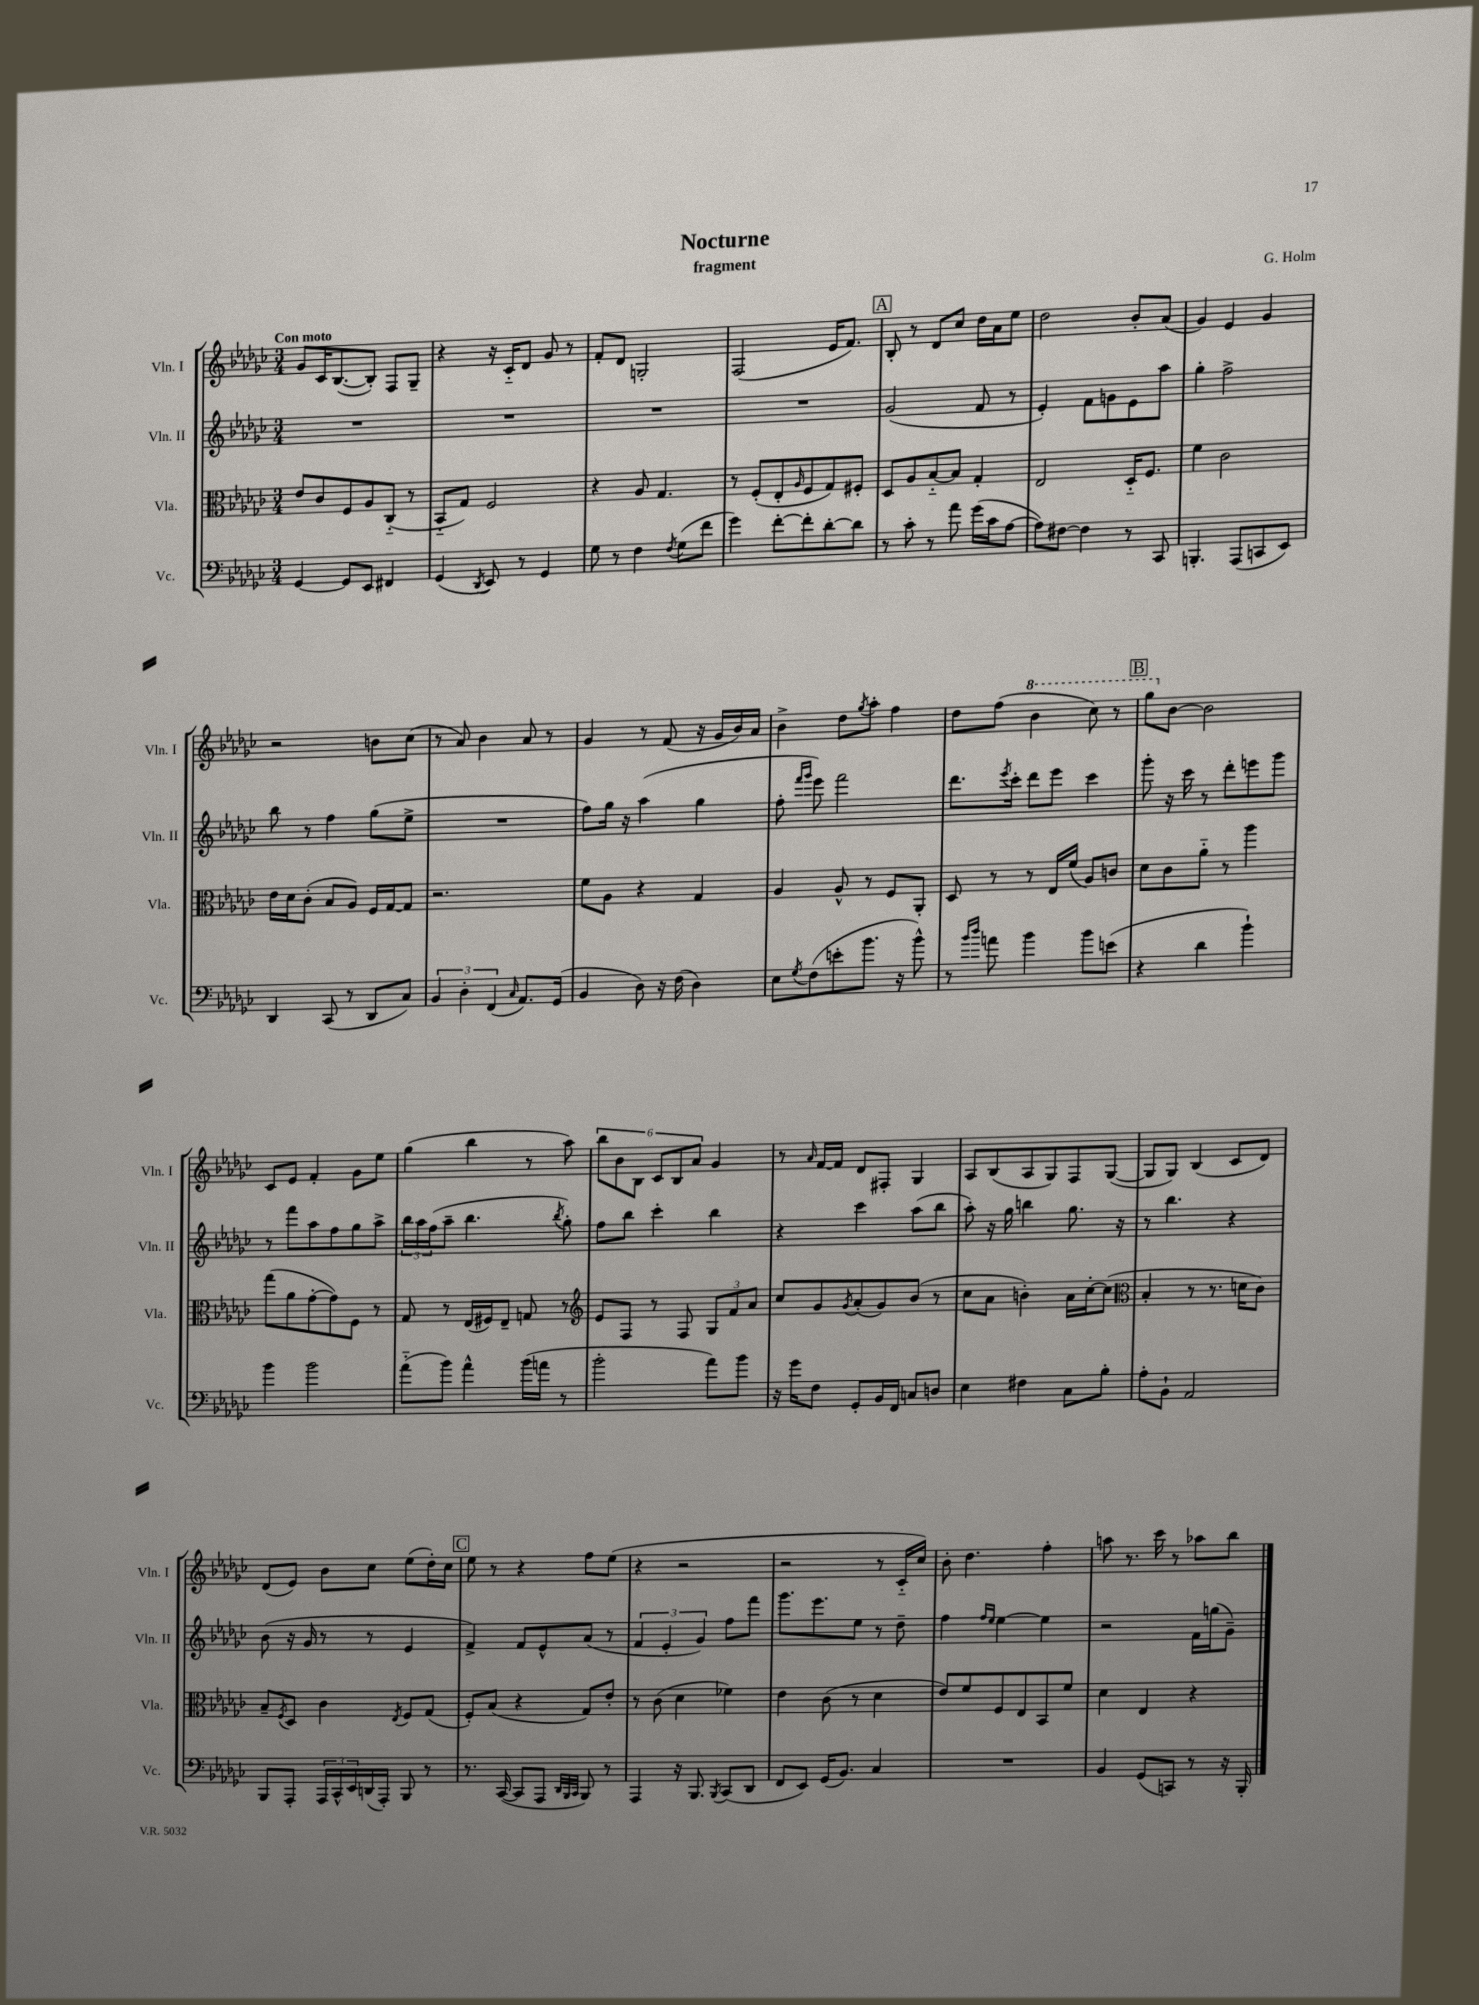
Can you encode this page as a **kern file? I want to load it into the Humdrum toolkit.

**kern	**kern	**kern	**kern
*part4	*part3	*part2	*part1
*staff4	*staff3	*staff2	*staff1
*I"Vc.	*I"Vla.	*I"Vln. II	*I"Vln. I
*I'Vc.	*I'Vla.	*I'Vln. II	*I'Vln. I
*clefF4	*clefC3	*clefG2	*clefG2
*k[b-e-a-d-g-c-]	*k[b-e-a-d-g-c-]	*k[b-e-a-d-g-c-]	*k[b-e-a-d-g-c-]
*M3/4	*M3/4	*M3/4	*M3/4
=1	=1	=1	=1
!	!	!	!LO:TX:a:B:t=Con moto
[4GG-/	8e-/L	2.r	8g-/L
.	8c-/	.	16c-/K
.	.	.	([8.B-/
8GG-/L]	8F/	.	.
8EE-/J	8A-/	.	8B-'/J])
4FF#X/	(8C-/J	.	8F/L
.	8r	.	8G-~/J
=2	=2	=2	=2
(4GG-/	8BB-/L	2.r	4r
.	8G-/J)	.	.
8qDD-/	.	.	.
8EE-/)	2F/	.	16r
.	.	.	16c-/KL
8r	.	.	8d-/J
4GG-/	.	.	8g-/
.	.	.	8r
=3	=3	=3	=3
8G-\	4r	2.r	8f'/L
8r	.	.	8d-/J
4F\	8A-/	.	2Gn'/
.	4.G-/	.	.
8qF/	.	.	.
(8G-\L	.	.	.
8f\J	.	.	.
=4	=4	=4	=4
4g-\)	8r	2.r	(2F/
.	(8F'/L	.	.
[8f'\L	8E-'/	.	.
.	16qqA-/	.	.
8f'\]	8F/	.	.
[8d-'\	8G-/)	.	16e-/KL
.	.	.	8.f/J)
8d-\J]	8F#X'/J	.	.
!!LO:REH:place=s1:t=A
=5	=5	=5	=5
8r	8D-/L	(2g-/	8B-'/
8c-'\	8A-/	.	8r
8r	[8B-/	.	8d-/L
8a-\	8B-/J]	.	8cc-/J
(16g-\LL	4G-'/	8f/	16dd-\LL
16c-\J	.	.	16a-\J
[8A-\J	.	8r	8ee-\J
=6	=6	=6	=6
8A-\L])	2E-/	4e-'/)	2dd-\
[8F#X\J	.	.	.
4F#\]	.	8f\L	.
.	.	8gn\	.
8r	16D-/KL	8e-\	8b-'/L
.	8.F/J	.	.
8CC-/	.	8aa-\J	(8a-/J
=7	=7	=7	=7
4.BBBn'/	4f\	4gg-'\	4g-/)
.	2c-\	2ff^\	4e-/
(8AAA-/L	.	.	.
8CCn/	.	.	4g-/
8EE-/J)	.	.	.
!!LO:LB:g=z
=8	=8	=8	=8
4DD-/	16e-\LL	8bb-\	2r
.	16d-\J	.	.
.	(8c-'\J	8r	.
(8CC-/	8B-/L	4ff\	.
8r	8A-/J)	.	.
8DD-/L	16F/LL	(8gg-\L	8bn\L
.	[16G-/J	.	.
8C-/J)	8G-/J]	8ee-^\J	(8cc-\J
=9	=9	=9	=9
6BB-/	2.r	2.r	8r
.	.	.	8a-/)
6D-'\	.	.	.
.	.	.	4b-\
(6FF/	.	.	.
16qqC-/	.	.	.
8.AA-/L)	.	.	8a-/
.	.	.	8r
(16GG-/Jk	.	.	.
=10	=10	=10	=10
4BB-/	8f\L	8ff\L)	4g-/
.	8A-\J	16gg-\Jk	.
.	.	16r	.
8D-\)	4r	(4aa-\	8r
16r	.	.	(8f/
(16F\	.	.	.
4D-\)	4G-/	4gg-\	16r
.	.	.	16g-/LL
.	.	.	16b-/)
.	.	.	16a-/JJ
=11	=11	=11	=11
8E-\L	4A-/	8ff'\	4b-^\
.	.	16qqfff/LL	.
8qG-/	.	16qqggg-/JJ	.
(8F\	.	8eee-\)	.
8en'\	8A-^^/	2fff\	8dd-\L
.	.	.	8qgg-/
8.b-\J	8r	.	8aa-'\J
.	8F/L	.	4ff\
16r	.	.	.
8b-^^\)	8AA-'/J	.	.
=12	=12	=12	=12
8r	8D-/	8.ddd-\L	8dd-\L
16qqb-/LL	.	.	.
16qqdd-/JJ	.	.	.
8an\	8r	.	(8ff\J
.	.	8qeee-/	.
.	.	16ccc-'\Jk	.
*	*	*	*8va
4b-\	8r	8ddd-\L	4bb-\
.	16E-/LL	8eee-\J	.
.	(16f/JJ	.	.
8b-\L	8A-/L)	4ccc-\	8ccc-\)
(8en\J	8cn/J	.	8r
!!LO:REH:place=s1:t=B
=13	=13	=13	=13
4r	8d-\L	8ggg-'\	8ggg-\L
*	*	*	*X8va
.	8c-\	16r	[8b-\J
.	.	16ccc-\	.
4d-\	8a-\J	8r	2b-\]
.	8r	8ddd-'\L	.
4b-`\)	4aa-\	8eeen\	.
.	.	8ggg-\J	.
!!LO:LB:g=z
=14	=14	=14	=14
4b-\	(8gg-\L	8r	8c-/L
.	8a-\	8fff\L	8e-/J
2b-\	[8g-'\	8aa-\	4f'/
.	8g-\])	8ff\	.
.	8F\J	8gg-\	8g-\L
.	8r	8aa-^\J	8ee-\J
=15	=15	=15	=15
(8a-\L	8G-/	24bb-\LL	(4gg-\
.	.	24aa-\	.
.	.	(24ff\J	.
8b-\J)	8r	8aa-~\J	.
4a-^^\	(16E-/LL	4.bb-\	4bb-\
.	16F#X/J)	.	.
.	8E-~/J	.	.
(16b-\LL	8Gn/	.	8r
16an\JJ	.	.	.
.	.	8qbb-/	.
8r	8r	8gg-'\)	8aa-\)
=16	=16	=16	=16
*	*clefG2	*	*
2b-'\	8e-/L	8ff\L	12bb-\L
.	.	.	12b-\
.	8F/J	8bb-\J	.
.	.	.	12B-\J
.	8r	4ccc-'\	12c-/L
.	.	.	12B-/
.	8F/	.	.
.	.	.	12a-/J
8a-\L)	12G-/L	4bb-\	4g-/
.	12f/	.	.
8b-\J	.	.	.
.	12a-/J	.	.
=17	=17	=17	=17
16r	8cc-/L	4r	8r
16g-\KL	.	.	.
.	.	.	16qqa-/
8F\J	8g-/	.	[16f/LL
.	.	.	16f/JJ]
.	8qg-/	.	.
8GG-'/L	(8a-'/	4ccc-\	8d-/L
16BB-/L	8g-/)	.	8F#X'/J
16FF/JJ	.	.	.
8Cn/L	(8b-/J	(8aa-\L	4G-/
8Dn/J	8r	8bb-\J	.
=18	=18	=18	=18
4E-\	8cc-\L	8aa-'\)	8A-/L
.	8a-\J	16r	(8B-/
.	.	16gg-\	.
4F#X\	4bn'\)	4bbn\	8A-/
.	.	.	8G-/)
8C-\L	16a-\LL	8.gg-\	8F/
.	[16cc-'\J	.	.
8B-'\J	(8cc-\J]	.	([8G-/J
.	.	16r	.
=19	=19	=19	=19
*	*clefC3	*	*
8A-'\L	4B-'/	8r	8G-/L]
8BB-`\J	.	4.bb-\	8G-/J)
2AA-/	8r	.	(4B-/
.	8.r	.	.
.	.	4r	8c-/L
.	16dn\KL	.	.
.	8c-\J)	.	8d-/J)
!!LO:LB:g=z
=20	=20	=20	=20
8BBB-/L	8B-~/L	(8b-\	(8d-/L
.	8qF/	.	.
8AAA-'/J	8D-/J	16r	8e-/J)
.	.	16g-/	.
24AAA-/LL	4c-\	8r	8b-\L
24CC-^^/	.	.	.
24EE-/	.	.	.
(16DDn/	.	8r	8cc-\J
16AAA-'/JJ)	.	.	.
.	8qE-/	.	.
8BBB-/	8F/L	4e-/	(8ee-\L
8r	(8G-/J	.	16dd-'\L)
.	.	.	16cc-\JJ
!!LO:REH:place=s1:t=C
=21	=21	=21	=21
8.r	8F'/L)	4f^/)	8ee-\
.	(8B-/J	.	8r
([16CC-/	.	.	.
8CC-/L]	4r	8f/L	4r
8AAA-/J	.	8e-^^/	.
32qqDD-/LLL	.	.	.
32qqBBB-/	.	.	.
32qqCC-/JJJ	.	.	.
8BBB-/)	8G-/L)	(8a-/J	8ff\L
8r	8e-'/J	8r	(8ee-\J
=22	=22	=22	=22
4AAA-/	8r	6f/	4r
.	(8c-\	.	.
.	.	6e-'/	.
16r	4d-\	.	2r
8.BBB-/	.	.	.
.	.	6g-/)	.
8qBBB-/	.	.	.
(8CC-/L	4f-X\)	8ff\L	.
8DD-/J	.	8fff\J	.
=23	=23	=23	=23
8FF/L	4e-\	8.ggg-\L	2r
8EE-/J)	.	.	.
.	.	8.eee-\	.
(16GG-/KL	(8c-\	.	.
8.BB-/J)	.	.	.
.	8r	8ee-\J	.
4C-/	4d-\	8r	8r
.	.	8dd-~\	16c-/LL
.	.	.	16cc-/JJ)
=24	=24	=24	=24
2.r	8e-/L)	4ff\	8b-'\
.	8f/	.	4.dd-\
.	.	16qqff/LL	.
.	.	16qqee-/JJ	.
.	8F/	[4ee-\	.
.	8E-/	.	.
.	8BB-/	4ee-\]	4ff'\
.	8f/J	.	.
=25	=25	=25	=25
4BB-/	4d-\	2r	8aan\
.	.	.	8.r
(8GG-/L	4E-/	.	.
.	.	.	16ccc-\
8CCn/J)	.	.	8r
8r	4r	16f\LL	8aa-X\L
.	.	(16ggn\J	.
16r	.	8g-~\J)	8bb-\J
16BBB-'/	.	.	.
==	==	==	==
*-	*-	*-	*-
